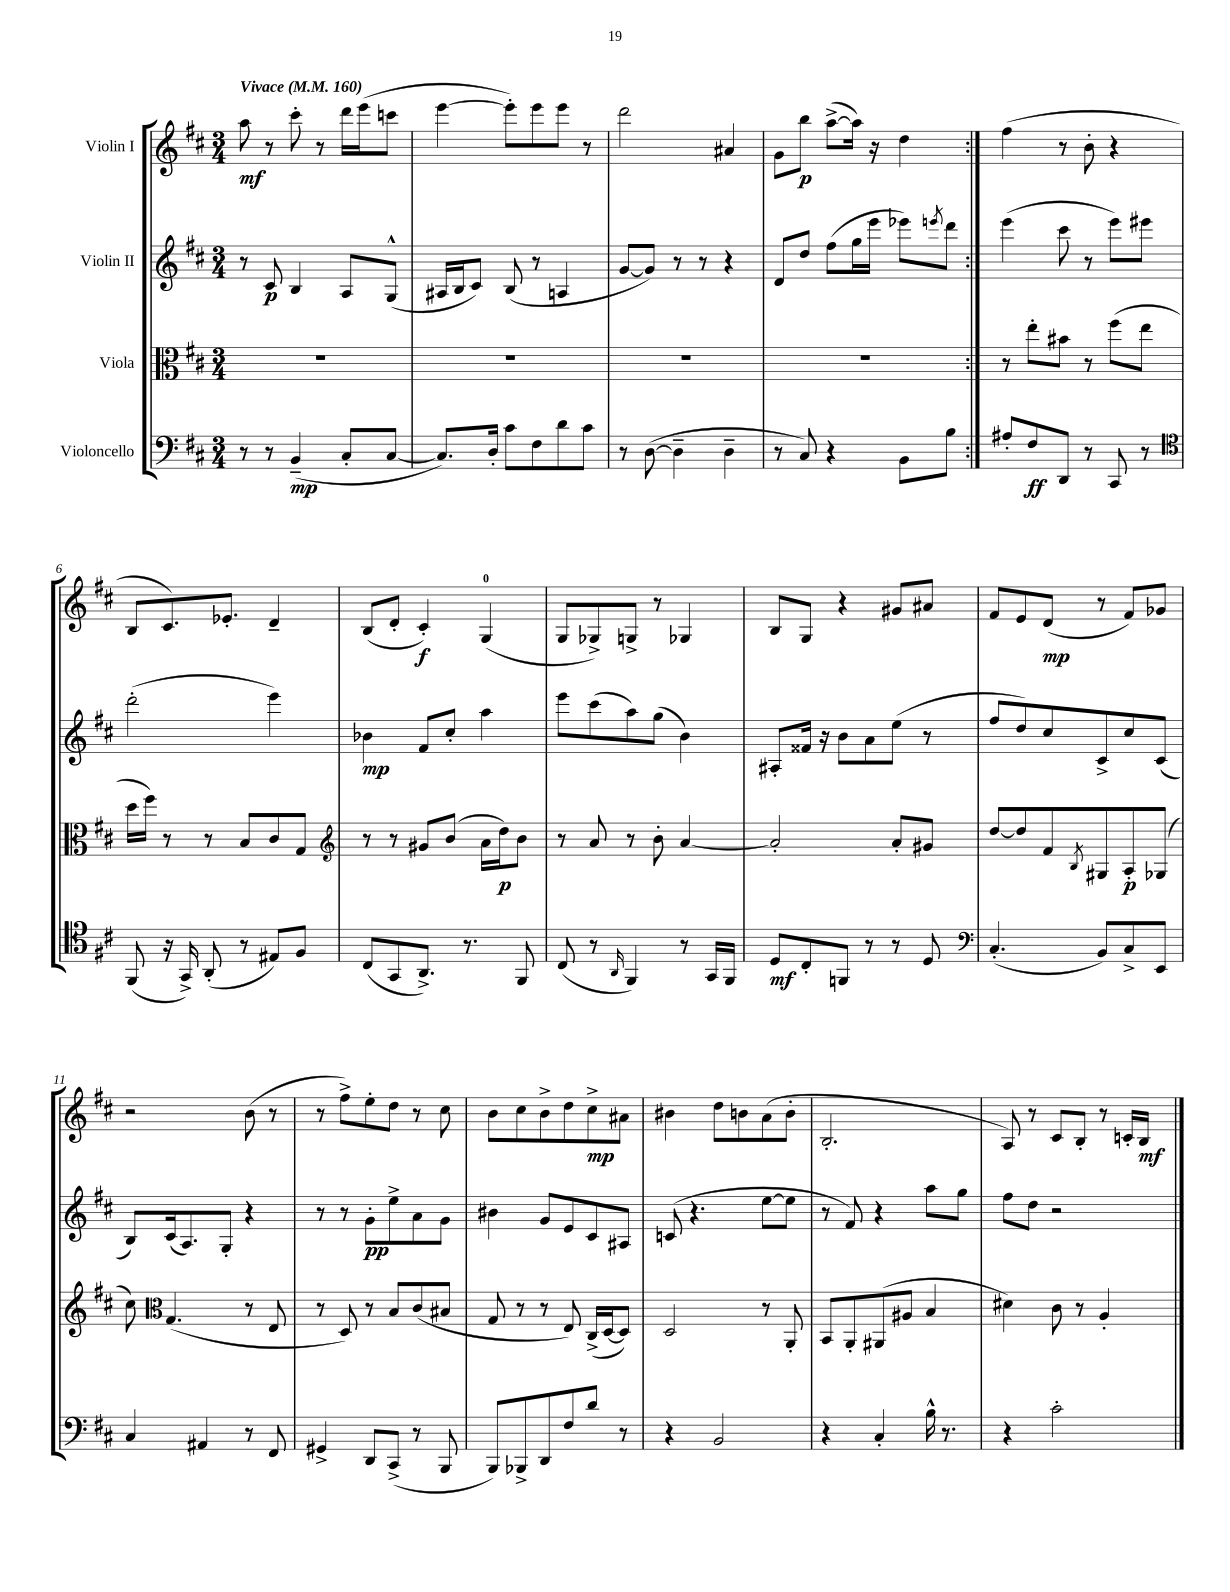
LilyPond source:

<<
\new StaffGroup <<
\new Staff = "s0" \with { instrumentName = "Violin I" } {
    \clef treble \key d \major \numericTimeSignature \time 3/4 \tempo "Vivace" 4 = 160
    \repeat volta 2 { a''8\mf r8 cis'''8-. r8 d'''16 e'''16( c'''8 |
    e'''4~ e'''8-.) e'''8 e'''8 r8 |
    d'''2 ais'4 |
    g'8 b''8\p a''8~->( a''16) r16 d''4 | }
    fis''4( r8 b'8-. r4 |
    b8 cis'8.) ees'8.-. d'4-- |
    b8( d'8-. cis'4-.\f) g4-0( |
    g8 ges8->) g8-> r8 ges4 |
    b8 g8 r4 gis'8 ais'8 |
    fis'8 e'8 d'8\mp( r8 fis'8) ges'8 |
    r2 b'8( r8 |
    r8 fis''8->) e''8-. d''8 r8 cis''8 |
    b'8 cis''8 b'8-> d''8 cis''8->\mp ais'8 |
    bis'4 d''8 b'8 a'8( b'8-. |
    b2.-. |
    a8) r8 cis'8 b8-. r8 c'16-. b16\mf \bar "|." |
}
\new Staff = "s1" \with { instrumentName = "Violin II" } {
    \clef treble \key d \major \numericTimeSignature \time 3/4
    \repeat volta 2 { r8 cis'8\p b4 a8 g8-^( |
    ais16 b16 cis'8) b8( r8 a4 |
    g'8~ g'8) r8 r8 r4 |
    d'8 d''8 fis''8( g''16 e'''16 ees'''8) \acciaccatura { e'''8 } d'''8 | }
    e'''4( cis'''8 r8 e'''8) eis'''8 |
    d'''2-.( e'''4) |
    bes'4\mp fis'8 cis''8-. a''4 |
    e'''8 cis'''8( a''8) g''8( b'4) |
    ais8-. fisis'16 r16 b'8 a'8 e''8( r8 |
    fis''8 d''8) cis''8 cis'8-> cis''8 cis'8( |
    b8) cis'16( a8.) g8-. r4 |
    r8 r8 g'8-.\pp e''8-> a'8 g'8 |
    bis'4 g'8 e'8 cis'8 ais8 |
    c'8( r4. e''8~ e''8 |
    r8 fis'8) r4 a''8 g''8 |
    fis''8 d''8 r2 \bar "|." |
}
\new Staff = "s2" \with { instrumentName = "Viola" } {
    \clef alto \key d \major \numericTimeSignature \time 3/4
    \repeat volta 2 { R2. |
    R2. |
    R2. |
    R2. | }
    r8 e''8-. bis'8 r8 fis''8( e''8 |
    d''16 fis''16) r8 r8 b8 cis'8 g8 |
    \clef treble r8 r8 gis'8 b'8( a'16 d''16\p) b'8 |
    r8 a'8 r8 b'8-. a'4~ |
    a'2-. a'8-. gis'8 |
    d''8~ d''8 fis'8 \acciaccatura { b8 } gis8 a8-.\p ges8( |
    cis''8) \clef alto g4.( r8 e8 |
    r8 d8) r8 b8 cis'8( bis8 |
    g8 r8 r8 e8) cis16->( d16~ d8) |
    d2 r8 a,8-. |
    b,8 a,8-. ais,8( ais8 b4 |
    dis'4) cis'8 r8 a4-. \bar "|." |
}
\new Staff = "s3" \with { instrumentName = "Violoncello" } {
    \clef bass \key d \major \numericTimeSignature \time 3/4
    \repeat volta 2 { r8 r8 b,4--\mp( cis8-. cis8~ |
    cis8.) d16-. cis'8 fis8 d'8 cis'8 |
    r8 d8~( d4-- d4-- |
    r8 cis8) r4 b,8 b8 | }
    ais8-. fis8\ff d,8 r8 cis,8 r8 |
    \clef tenor fis,8( r16 g,16->) a,8-.( r8 eis8) fis8 |
    cis8( g,8 a,8.->) r8. fis,8 |
    cis8( r8 \grace { a,16 } fis,4) r8 g,16 fis,16 |
    d8\mf cis8-. f,8 r8 r8 d8 |
    \clef bass cis4.-.( b,8) cis8-> e,8 |
    cis4 ais,4 r8 fis,8 |
    gis,4-> d,8 cis,8->( r8 b,,8 |
    b,,8) bes,,8-> d,8 fis8 d'8 r8 |
    r4 b,2 |
    r4 cis4-. b16-^ r8. |
    r4 cis'2-. \bar "|." |
}
>>
>>
